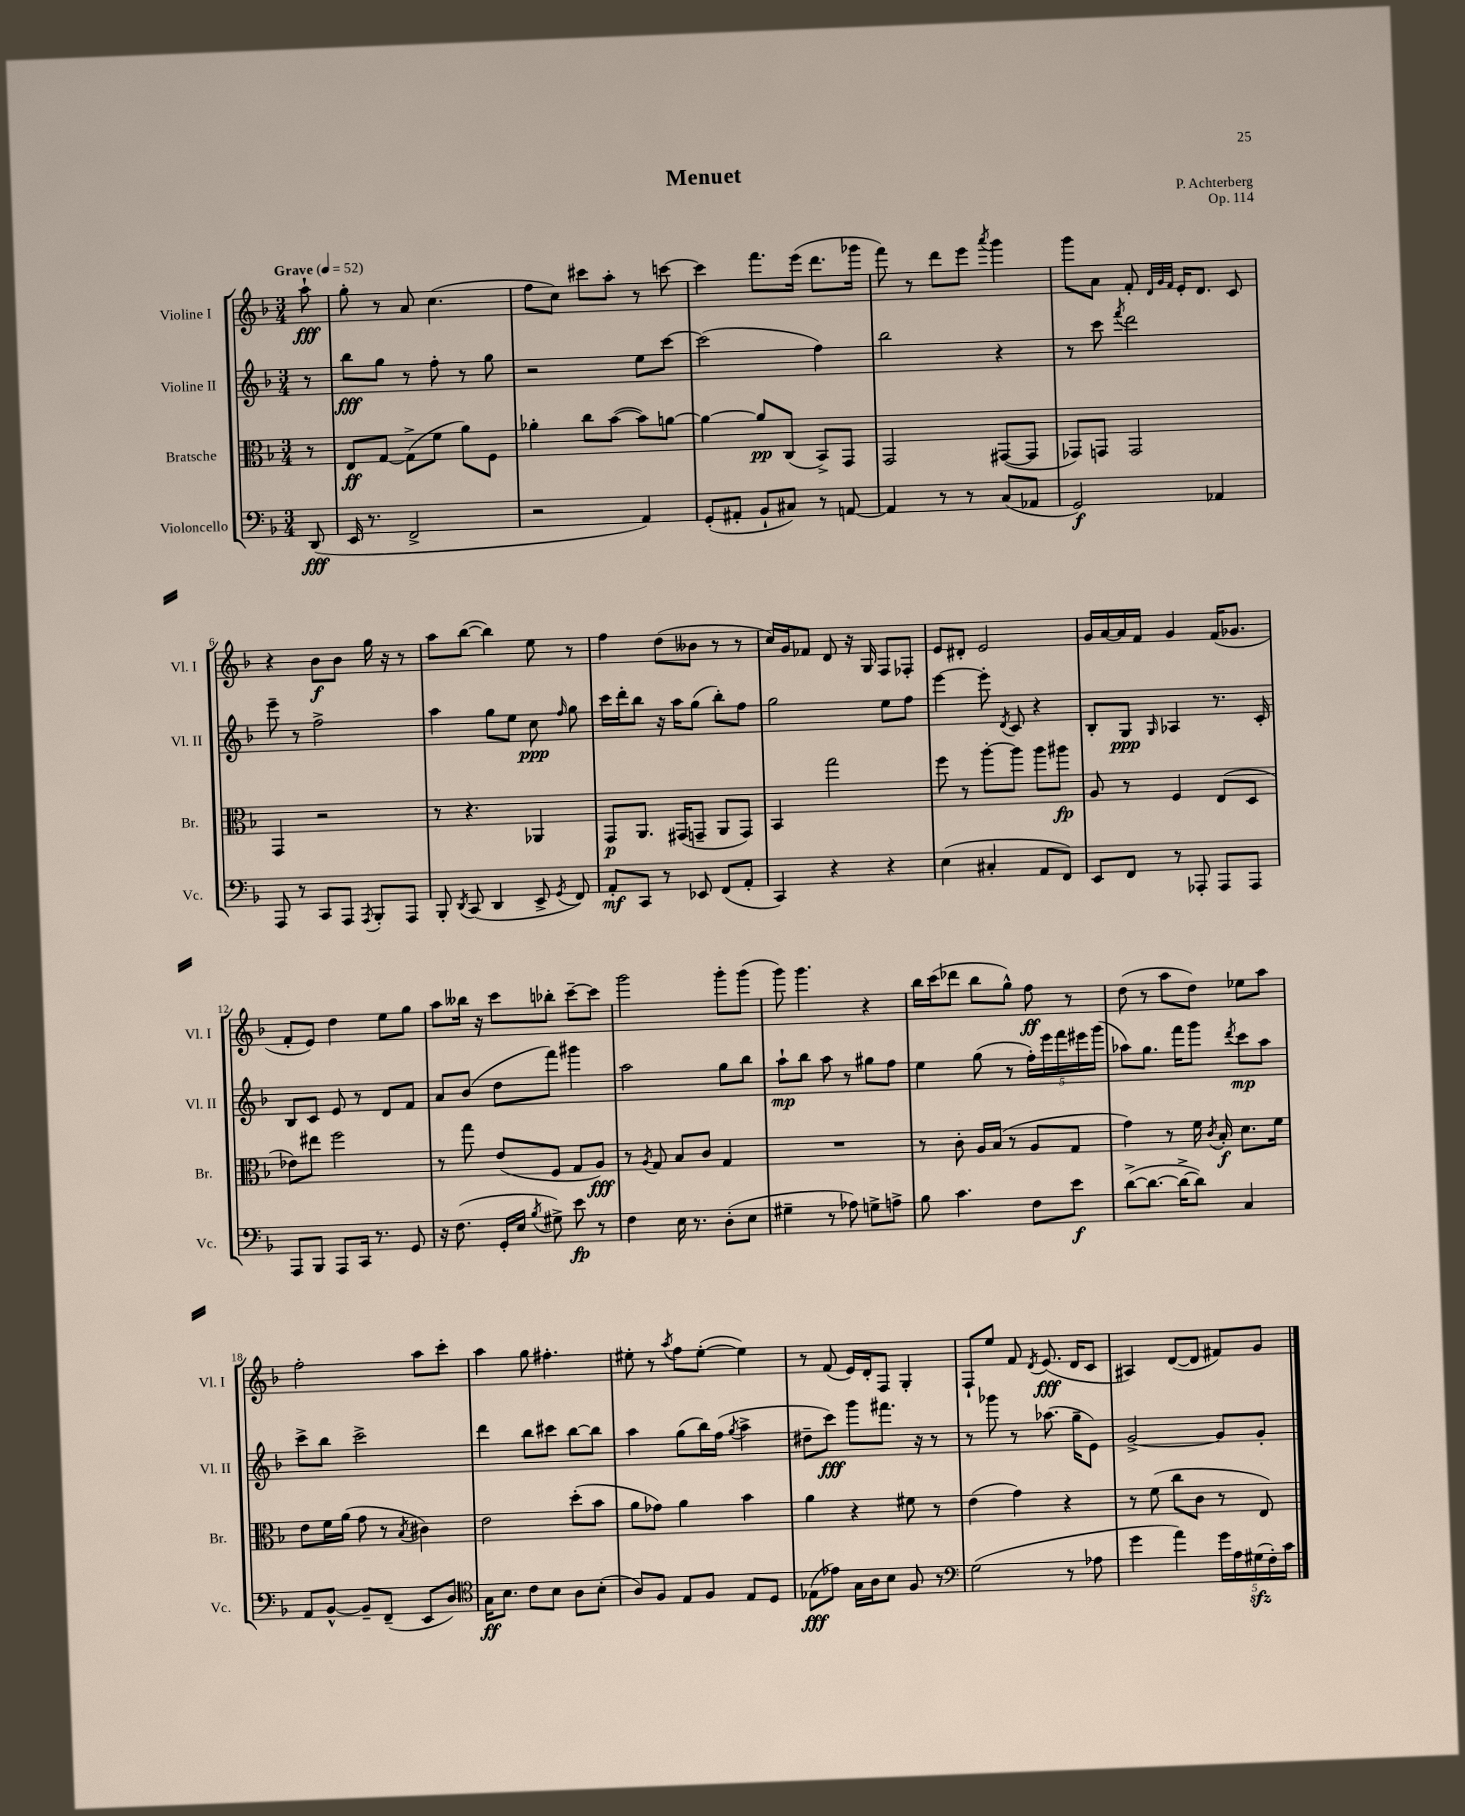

**kern	**kern	**kern	**kern
*staff4	*staff3	*staff2	*staff1
*clefF4	*clefC3	*clefG2	*clefG2
*k[b-]	*k[b-]	*k[b-]	*k[b-]
*M3/4	*M3/4	*M3/4	*M3/4
*MM52	*MM52	*MM52	*MM52
(8DD/	8r	8r	8aa`\
=	=	=	=
16EE/	8E/L	8bb-\L	8gg'\
8.r	.	.	.
.	[8G/J	8gg\J	8r
2FF^/	(8G^\]L	8r	8a/
.	8f\J	8ff'\	(4.cc\
.	8a\L)	8r	.
.	8F\J	8gg\	.
=	=	=	=
2r	4a-'\	2r	8ff\L
.	.	.	8cc\J)
.	8cc\L	.	8ccc#\L
.	([8b-\J	.	8aa'\J
4AA/)	8b-\]L)	8ee\L	8r
.	[8a\J	[8ccc\J	[8ccc\
=	=	=	=
(8GG'/L	4a\_	(2ccc\]	4ccc\]
8AA#'/J	.	.	.
8BB-`/L	8a/]L	.	8.fff\L
8C#/J)	(8C/J	.	.
.	.	.	(16eee\Jk
8r	8BB-^/L)	4ff\)	8.ddd\L
[8AA/	8GG/J	.	.
.	.	.	16ggg-\Jk
=	=	=	=
4AA/]	2GG/	2bb-\	8fff\)
.	.	.	8r
8r	.	.	8ddd\L
8r	.	.	8eee\J
.	.	.	8qaaa/
(8C/L	([8GG#/L	4r	4ggg\
8AA-/J	8GG#/]J	.	.
=	=	=	=
2GG/)	8GG-/L)	8r	8ggg\L
.	8GG/J	8ccc\	8a\J
.	.	8qfff/	.
.	2GG/	2ddd\	8f'/
.	.	.	32qqd/LLL
.	.	.	32qqg/
.	.	.	32qqf/JJJ
.	.	.	16e'/LK
.	.	.	8.d/J
4AA-/	.	.	.
.	.	.	8c/
=	=	=	=
8AAA/	4GG/	8eee~\	4r
8r	.	8r	.
8CC/L	2r	2ff^\	8b-\L
8AAA/J	.	.	8b-\J
8qAAA/	.	.	.
8BBB-'/L	.	.	16gg\
.	.	.	16r
8AAA/J	.	.	8r
=	=	=	=
8BBB-'/	8r	4aa\	8aa\L
8qDD/	.	.	.
(8CC/	4.r	.	([8bb-\J
4DD/	.	8gg\L	4bb-\])
.	.	8ee\J	.
8EE^/	4AA-/	8cc\	8ee\
8qGG/	.	16qqff/	.
8FF/)	.	8gg\	8r
=	=	=	=
8AA'/L	8GG/L	16ccc\LL	4ff\
.	.	16ddd'\J	.
8CC/J	8.AA/J	8bb-\J	.
8r	.	16r	(8dd\L
.	(16GG#/LK	16aa\LK	.
8EE-/	8GG~/J	(8gg\J	8b--\J
(8FF/L	8AA/L	8bb-'\L)	8r
8AA'/J	8GG/J)	8ff\J	8r
=	=	=	=
4CC/)	4BB-/	2gg\	16cc/LL)
.	.	.	16g/J
.	.	.	8f-/J
4r	2gg\	.	8d/
.	.	.	16r
.	.	.	16G/
4r	.	8ee\L	8F/L
.	.	8ff\J	8F-'/J
=	=	=	=
(4E\	8ff\	[4eee\	8e/L
.	8r	.	8d#'/J
4C#'/	[8aa'\L	8eee'\]	2e/
.	.	8qd/	.
.	8aa\]J	8c/	.
8AA/L	8aa\L	4r	.
8FF/J)	8aa#\J	.	.
=	=	=	=
8EE/L	8A/	8B-'/L	16g/LL
.	.	.	[16a/
8FF/J	8r	8G/J	16a/]
.	.	.	16f/JJ
.	.	16qqG/	.
8r	4F/	4A-/	4g/
8AAA-'/	.	.	.
8AAA-/L	(8E/L	8.r	(16f/LK
.	.	.	8.g-/J
8AAA-/J	8D/J	.	.
.	.	16c'/	.
=	=	=	=
8AAA/L	8e-\L)	8B-/L	8f'/L
8BBB-/J	8ee#\J	8c/J	8e/J)
8AAA/L	2ff\	8e/	4dd\
16CC/Jk	.	8r	.
8.r	.	.	.
.	.	8d/L	8ee\L
8GG/	.	8f/J	8gg\J
=	=	=	=
16r	8r	8a/L	8aa\L
(8.F\	.	.	.
.	8gg\	(8b-/J	16bb--\Jk
.	.	.	16r
16GG'/LL	(8e/L	8dd\L	8ccc\L
16E/JJ	.	.	.
8qB-/	.	.	.
8G#^\)	8F/J	8fff\J)	8bb-'\J
8e\	8G/L	4ggg#\	[8ccc~\L
8r	8A/J)	.	8ccc\]J
=	=	=	=
4F\	8r	2aa\	2ggg\
.	8qA/	.	.
.	8G/	.	.
16E\	8B-/L	.	.
8.r	.	.	.
.	8c/J	.	.
(8D'\L	4G/	8gg\L	8ggg'\L
8E\J	.	8bb-\J	(8ggg\J
=	=	=	=
4G#~\	2.r	8aa`\L	8ggg\)
.	.	8bb-\J	4.ggg\
8r	.	8aa\	.
8A-\)	.	8r	.
8G^\L	.	8gg#\L	4r
8A^\J	.	8ff\J	.
=	=	=	=
8B-\	8r	4ee\	16bb-\LL
.	.	.	(16ccc\J
4.c\	8c'\	.	8ddd-\J
.	16A/LL	(8gg\	8bb-\L
.	(16B-/JJ	.	.
.	8r	8r	8gg^^\J)
8F\L	8A/L	20ff'\LL)	8ff\
.	.	20eee\	.
.	.	20fff\	.
8e\J	8G/J	.	8r
.	.	20eee#\	.
.	.	(20ggg\JJ	.
=	=	=	=
([8d^\L	4g\)	8aa-\L)	(8dd\
8.d\_J	.	8.gg\J	8r
.	8r	.	8aa\L
16d^\_LK	.	16fff\LK	.
8d\]J)	16f\	8ggg\J	8dd\J)
.	8qc/	.	.
.	16B-'/	.	.
.	.	8qddd/	.
4C/	8.d\L	8ccc\L	8ee-\L
.	.	8aa-\J	8aa\J
.	16f\Jk	.	.
=	=	=	=
8AA/L	8e\L	8ccc^\L	2ff'\
[8BB-^^/J	16f\L	8bb-\J	.
.	(16a\JJ	.	.
8BB-~/]L	8g\	2ccc^\	.
(8FF~/J	8r	.	.
.	8qB-/	.	.
8EE/L	4c#\)	.	8aa\L
8D/J)	.	.	8ccc'\J
=	=	=	=
*clefC4	*	*	*
16G\LK	2e\	4ddd\	4aa\
8.B-\J	.	.	.
8c\L	.	8bb-\L	8gg\
8B-\J	.	8ccc#\J	4.ff#'\
8A\L	(8dd'\L	[8bb-\L	.
(8B-'\J	8b-\J	8bb-\]J	.
=	=	=	=
8A/L)	8a\L	4aa\	8ee#'\
8F/J	8g-\J)	.	8r
.	.	.	8qaa/
8E/L	4a\	(8gg\L	8ff\L
8F/J	.	16bb-\L)	([8ee#'\J
.	.	(16ff\JJ	.
.	.	8qgg/	.
8E/L	4b-\	4aa^\	4ee#\])
8D/J	.	.	.
=	=	=	=
(8E-\L	4a\	8dd#~\L	8r
8e-\J)	.	8ccc\J)	(8f/
16G\LL	4r	8ggg\L	16e/LL)
16A\J	.	.	16d'/J
8B-\J	.	8.fff#\J	8F/J
8F/	8f#\	.	4G'/
.	.	16r	.
8r	8r	8r	.
=	=	=	=
*clefF4	*	*	*
(2G\	(4e\	8r	8F`/L
.	.	8ggg-\	8ee/J
.	4g\)	8r	8f/
.	.	.	8qd/
.	.	(8.aa-\	(8.e/
8r	4r	.	.
.	.	16gg~\LK	16d/LK
8A-\	.	8e\J)	8c/J
=	=	=	=
4g\	8r	[2g^/	4A#/)
.	(8f\	.	.
4a\)	8cc\L	.	([8d/L
.	8c\J	.	8d/]J
20g\LL	8r	8g/]L	8f#/L)
20A\	.	.	.
(20G#\	.	.	.
.	8E/)	8g'/J	8g/J
20F'\)	.	.	.
20c\JJ	.	.	.
==	==	==	==
*-	*-	*-	*-
